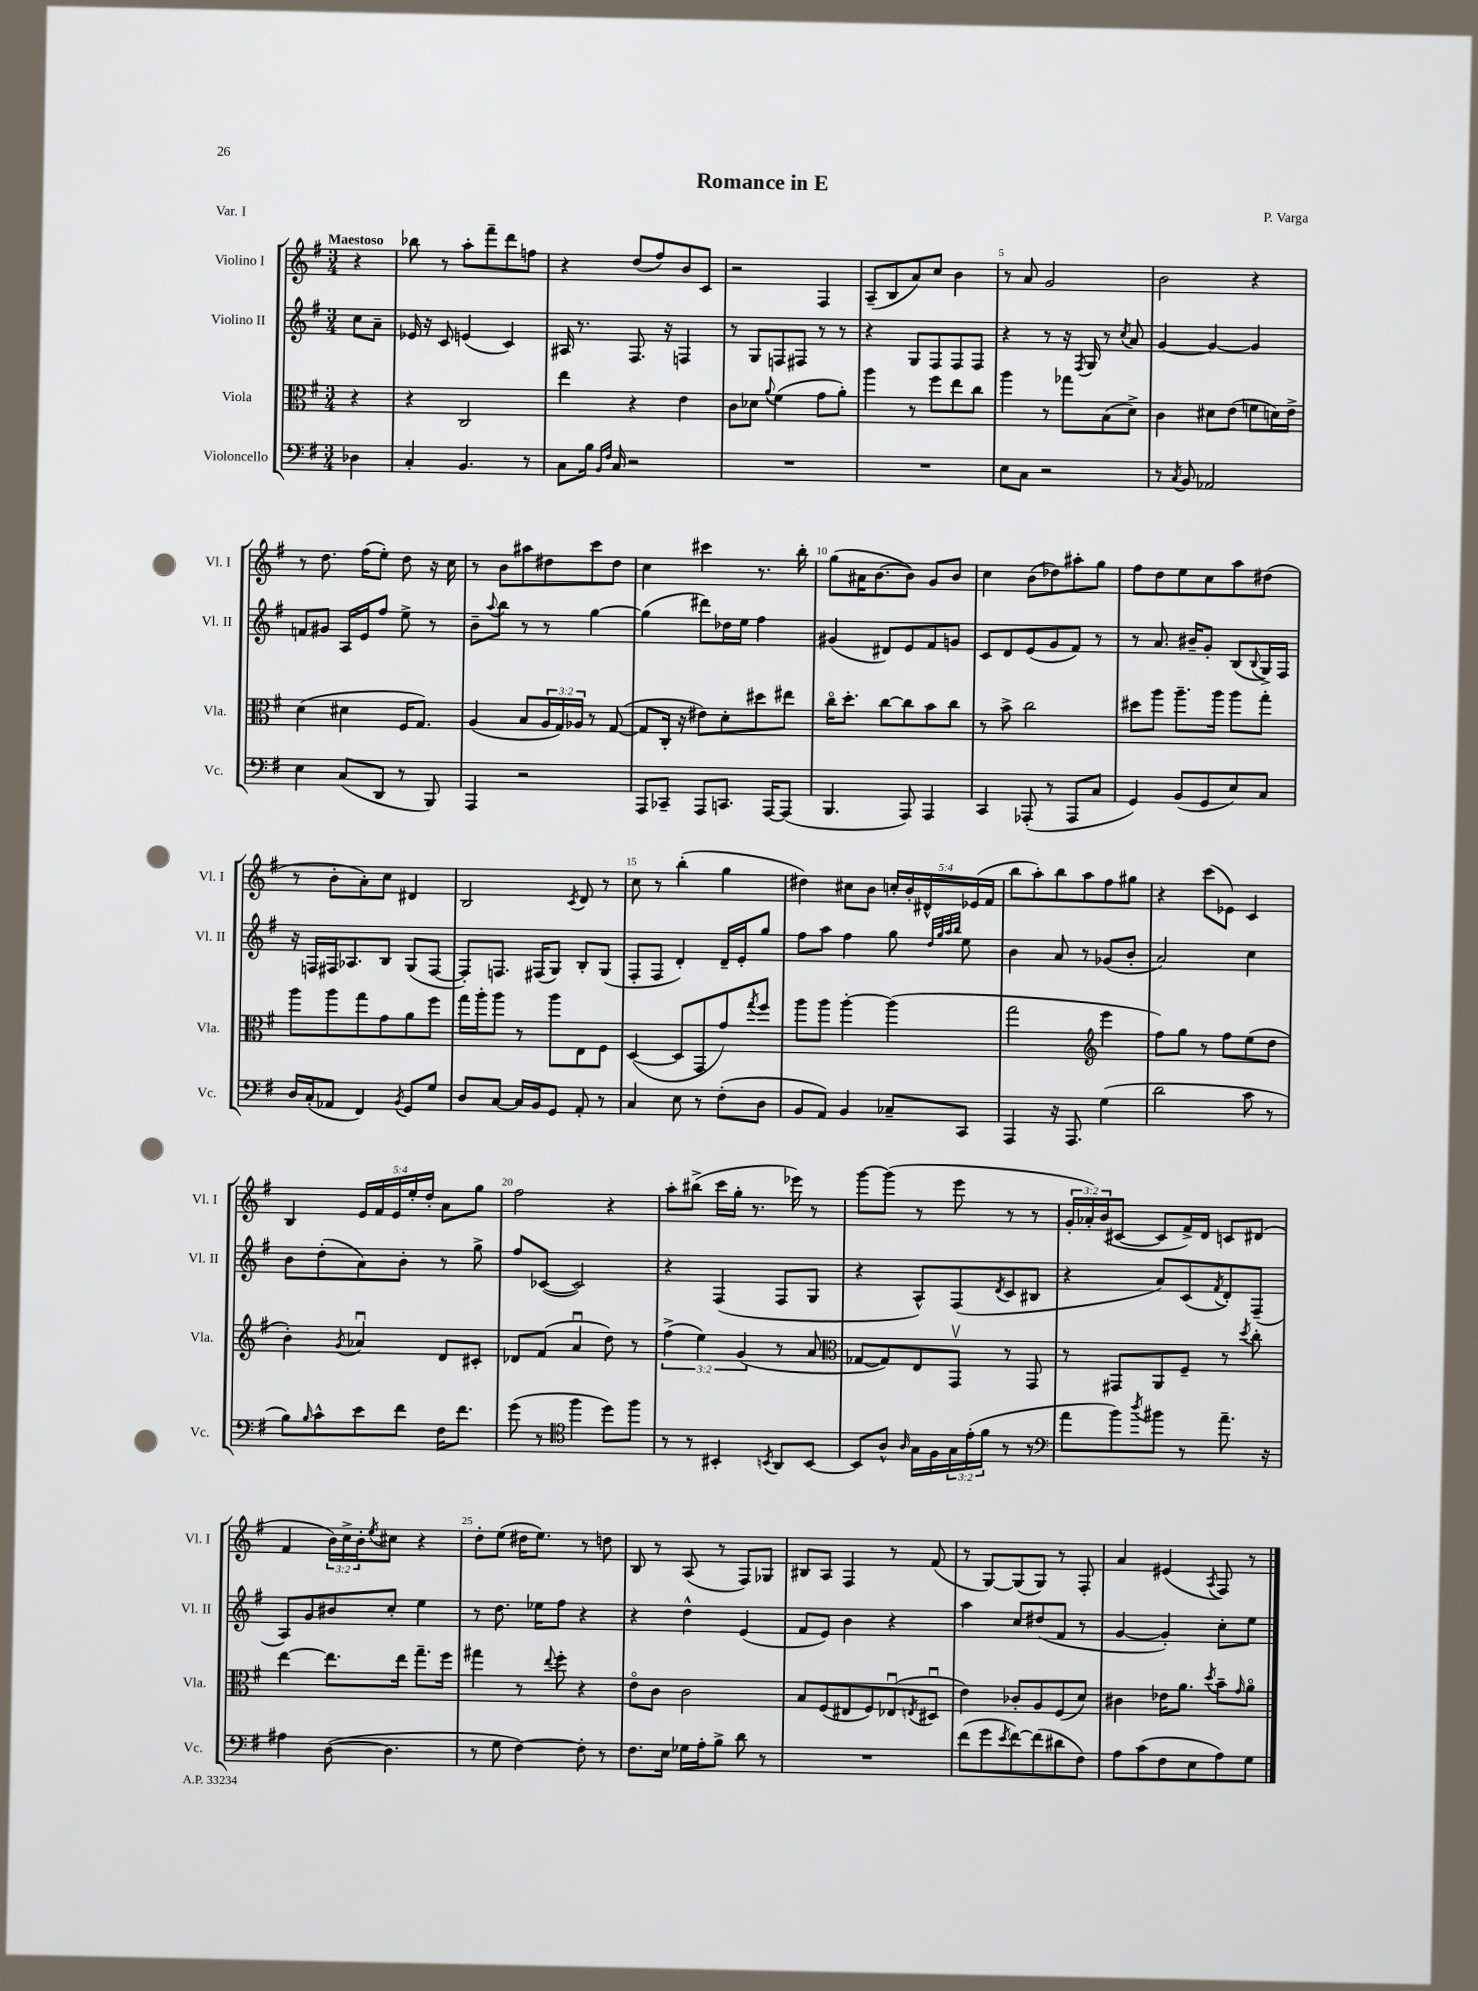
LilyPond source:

\header { title = "Romance in E" composer = "P. Varga" piece = "Var. I" }
<<
\new StaffGroup <<
\new Staff = "s0" \with { instrumentName = "Violino I" shortInstrumentName = "Vl. I" } {
    \clef treble \key g \major \numericTimeSignature \time 3/4 \override Staff.TupletNumber.text = #tuplet-number::calc-fraction-text \partial 4 \tempo "Maestoso"
    r4 |
    bes''8 r8 a''8-. fis'''8-- d'''8 f''8 |
    r4 d''8( fis''8) b'8 c'8 |
    r2 fis4 |
    a8--( b8 a'8) c''8 b'4 |
    r8 a'8 g'2 |
    b'2 r4 |
    r8 d''8. fis''16( e''8-.) d''8 r16 c''16 |
    r8 b'8 ais''8 dis''8 c'''8 dis''8 |
    c''4 cis'''4 r8. b''16-. |
    g''8( ais'16 b'8.~ b'8) g'8 b'8 |
    c''4 b'8( des''8) ais''8-. g''8 |
    fis''8 d''8 e''8 c''8 a''8 dis''8( |
    r8 b'8-. a'8-.) c''8 dis'4 |
    b2 \acciaccatura { c'8 } d'8 r8 |
    c''8 r8 b''4-.( g''4 |
    dis''4) cis''8 b'8 \tuplet 5/4 { c''16-. b'16-. dis'16-^ ees'16( fis'16 } |
    b''8 a''8-.) b''8 a''8 fis''8 gis''8 |
    r4 c'''8( ees'8) c'4 |
    b4 \tuplet 5/4 { e'16 fis'16 e'16 e''16-. d''16-. } a'8 g''8 |
    fis''2 r4 |
    a''8-. bis''8->( c'''16 g''16-. r8. ees'''16) r8 |
    g'''8~ g'''8( r8 e'''8 r8 r8 |
    \tuplet 3/2 { g'16-. aes'16-.) b'16( } cis'8~ cis'8 fis'16->) d'16 c'8 dis'8( |
    fis'4 \tuplet 3/2 { b'16) c''16-> b'16-. } \acciaccatura { e''8 } cis''8 r4 |
    d''8-. e''8( dis''16 e''8.) r8 d''8 |
    b8 r8 a8( r8 fis8) ges8 |
    bis8 a8 fis4 r8 fis'8( |
    r8 g8~) g8( g8) r8 fis8-. |
    a'4 eis'4( \acciaccatura { a8 } fis8) r8 \bar "|." |
}
\new Staff = "s1" \with { instrumentName = "Violino II" shortInstrumentName = "Vl. II" } {
    \clef treble \key g \major \numericTimeSignature \time 3/4 \partial 4
    c''8 a'8-- |
    ees'16 r16 c'8 e'4( c'4) |
    ais16 r8. fis8. r16 f4 |
    r8 g8 f8 fis8 r8 r8 |
    r4 g8 fis8 fis8 fis8 |
    r4 r8 r16 \acciaccatura { fis8 } g16 r8 \acciaccatura { c''8 } a'8 |
    g'4~ g'4~ g'4 |
    f'8 gis'8 a16 e'16 fis''8 e''8-> r8 |
    b'8-- \appoggiatura { a''8 } b''8 r8 r8 g''4~ |
    g''4( dis'''8) des''16 e''16 fis''4 |
    gis'4( dis'8) e'8 fis'8 g'8 |
    c'8 d'8 e'8( g'8 fis'8) r8 |
    r8 a'8. bis'16-- g'8-. b8( \appoggiatura { b8 } g16->) fis16 |
    r16 f16 fis16 aes8. b8 g8( fis8~ |
    fis8-.) f8. fis16( g8) b8-. g8( |
    fis8-. fis8 d'4-.) d'16-- e'16-. g''8 |
    fis''8 a''8 fis''4 g''8 \grace { d''32 g''32 a''32 b''32 } e''8 |
    b'4 a'8 r8 ges'8( b'8-. |
    a'2) c''4 |
    b'8 d''8-.( a'8) b'8-. r8 g''8-> |
    fis''8 ces'8~( ces'2) |
    r4 fis4( fis8 g8 |
    r4 a8-^) fis8( \acciaccatura { d'8 } c'8 bis8 |
    r4 a'8) c'8( \acciaccatura { fis'8 } d'8-.) fis8--( |
    a8) g'8 bis'8 c''8-. e''4 |
    r8 d''8. ees''16 fis''8 r4 |
    r4 d''4-^ e'4( |
    fis'8 e'8) b'4 r4 |
    a''4 c''8 dis''8( fis'8 r8 |
    g'4~ g'4-.) c''8-. e''8 \bar "|." |
}
\new Staff = "s2" \with { instrumentName = "Viola" shortInstrumentName = "Vla." } {
    \clef alto \key g \major \numericTimeSignature \time 3/4 \override Staff.TupletNumber.text = #tuplet-number::calc-fraction-text \partial 4
    r4 |
    r4 c2 |
    e''4 r4 e'4 |
    c'8 des'8 \appoggiatura { a'8 } fis'4( g'8 a'8-.) |
    a''4 r8 fis''8 e''8 c''8 |
    a''4 r8 ges''8 b8( d'8->) |
    c'4 dis'8 e'8( f'8 d'16) e'16-> |
    d'4( dis'4 fis16 g8.) |
    a4( b8 \tuplet 3/2 { a16 g16) aes16 } r8 g8~( |
    g8 c16-. r16 eis'8) d'8-. dis''8 eis''8 |
    c''16\flageolet d''8.-. c''8~ c''8 b'8 c''8 |
    r8 b'8-> c''2 |
    dis''8 a''8 a''8.-- a''16 a''8 g''8-. |
    a''8 a''8 g''8 g'8 a'8 fis''8 |
    g''16 a''16-. a''8 r8 a''8 e8 fis8 |
    d4~( d8 g,8 g'8) \acciaccatura { g''8 } fis''8 |
    a''8 a''8 a''4~-. a''4( |
    g''2 \clef treble e'''4 |
    fis''8) g''8 r8 fis''8 e''8( d''8 |
    b'4-.) \acciaccatura { g'8 } aes'4\downbow d'8 cis'8-. |
    des'8 fis'8( a'4\downbow d''8) r8 |
    \tuplet 3/2 { fis''4->( e''4) g'4( } r8 a'8 |
    \clef alto ges8~ ges8) e8 g,8\upbow r8 g,8 |
    r8 gis,8 a,8 fis8-- r8 \acciaccatura { d''8 } c''8-. |
    e''4~ e''8. e''16 g''8.-- fis''16 |
    gis''4 r8 \appoggiatura { e''8 } fis''8-. r4 |
    e'8\flageolet c'8 c'2 |
    b8 fis8( eis8 fis8) ees8\downbow( \acciaccatura { e8 } dis8\downbow |
    e'4) ces'8-. a8 fis8( d'8) |
    cis'4 ees'16 a'8. \acciaccatura { d''8 } b'8-- \grace { g'16 } a'8\flageolet \bar "|." |
}
\new Staff = "s3" \with { instrumentName = "Violoncello" shortInstrumentName = "Vc." } {
    \clef bass \key g \major \numericTimeSignature \time 3/4 \override Staff.TupletNumber.text = #tuplet-number::calc-fraction-text \partial 4
    des4 |
    c4-. b,4. r8 |
    c8 b16 \grace { b,16 fis16 } c16 r2 |
    R2. |
    R2. |
    e8 c8 r2 |
    r8 \acciaccatura { c8 } b,8 aes,2 |
    e4 c8( d,8 r8 b,,8) |
    a,,4 r2 |
    a,,8 ces,8-- a,,8 c,8. a,,16~ a,,8( |
    b,,4. a,,8) a,,4 |
    c,4 aes,,8-.( r8 aes,,8 c8 |
    g,4) b,8( g,8 e8) c8 |
    d16 c16-.( aes,8 fis,4) \acciaccatura { b,8 } g,8 g8 |
    d8 c8~ c16 b,16 g,8 a,8-. r8 |
    c4 e8 r8 fis8-.( d8 |
    b,8 a,8) b,4 ces8-- c,8 |
    a,,4 r16 a,,8. g4( |
    d'2 c'8 r8 |
    b8) \grace { b16 } c'8-^ e'8 fis'8 fis16 fis'8. |
    g'8( r8 \clef tenor fis''4 d''8) fis''8 |
    r8 r8 bis,4-. \acciaccatura { b,8 } a,8 b,8~ |
    b,8 a8-^ \grace { a16 } g16 fis16 \tuplet 3/2 { g16 e'16-.( fis'16 } r8 r8 |
    \clef bass a'8 b'8) \acciaccatura { d''8 } bis'8 r8 a'8.-- r16 |
    ais4 d8~( d4. |
    r8 g8 fis4~) fis8-. r8 |
    fis8. e16 ges16 a16-. b8-> d'8 r8 |
    R2. |
    fis'8( g'8 \acciaccatura { e'8 } fis'8~) fis'8( dis'8 fis8) |
    a8 c'8( fis8 e8 a8) g8 \bar "|." |
}
>>
>>
\layout { \context { \Score \override BarNumber.break-visibility = ##(#f #t #t) barNumberVisibility = #(every-nth-bar-number-visible 5) } }
